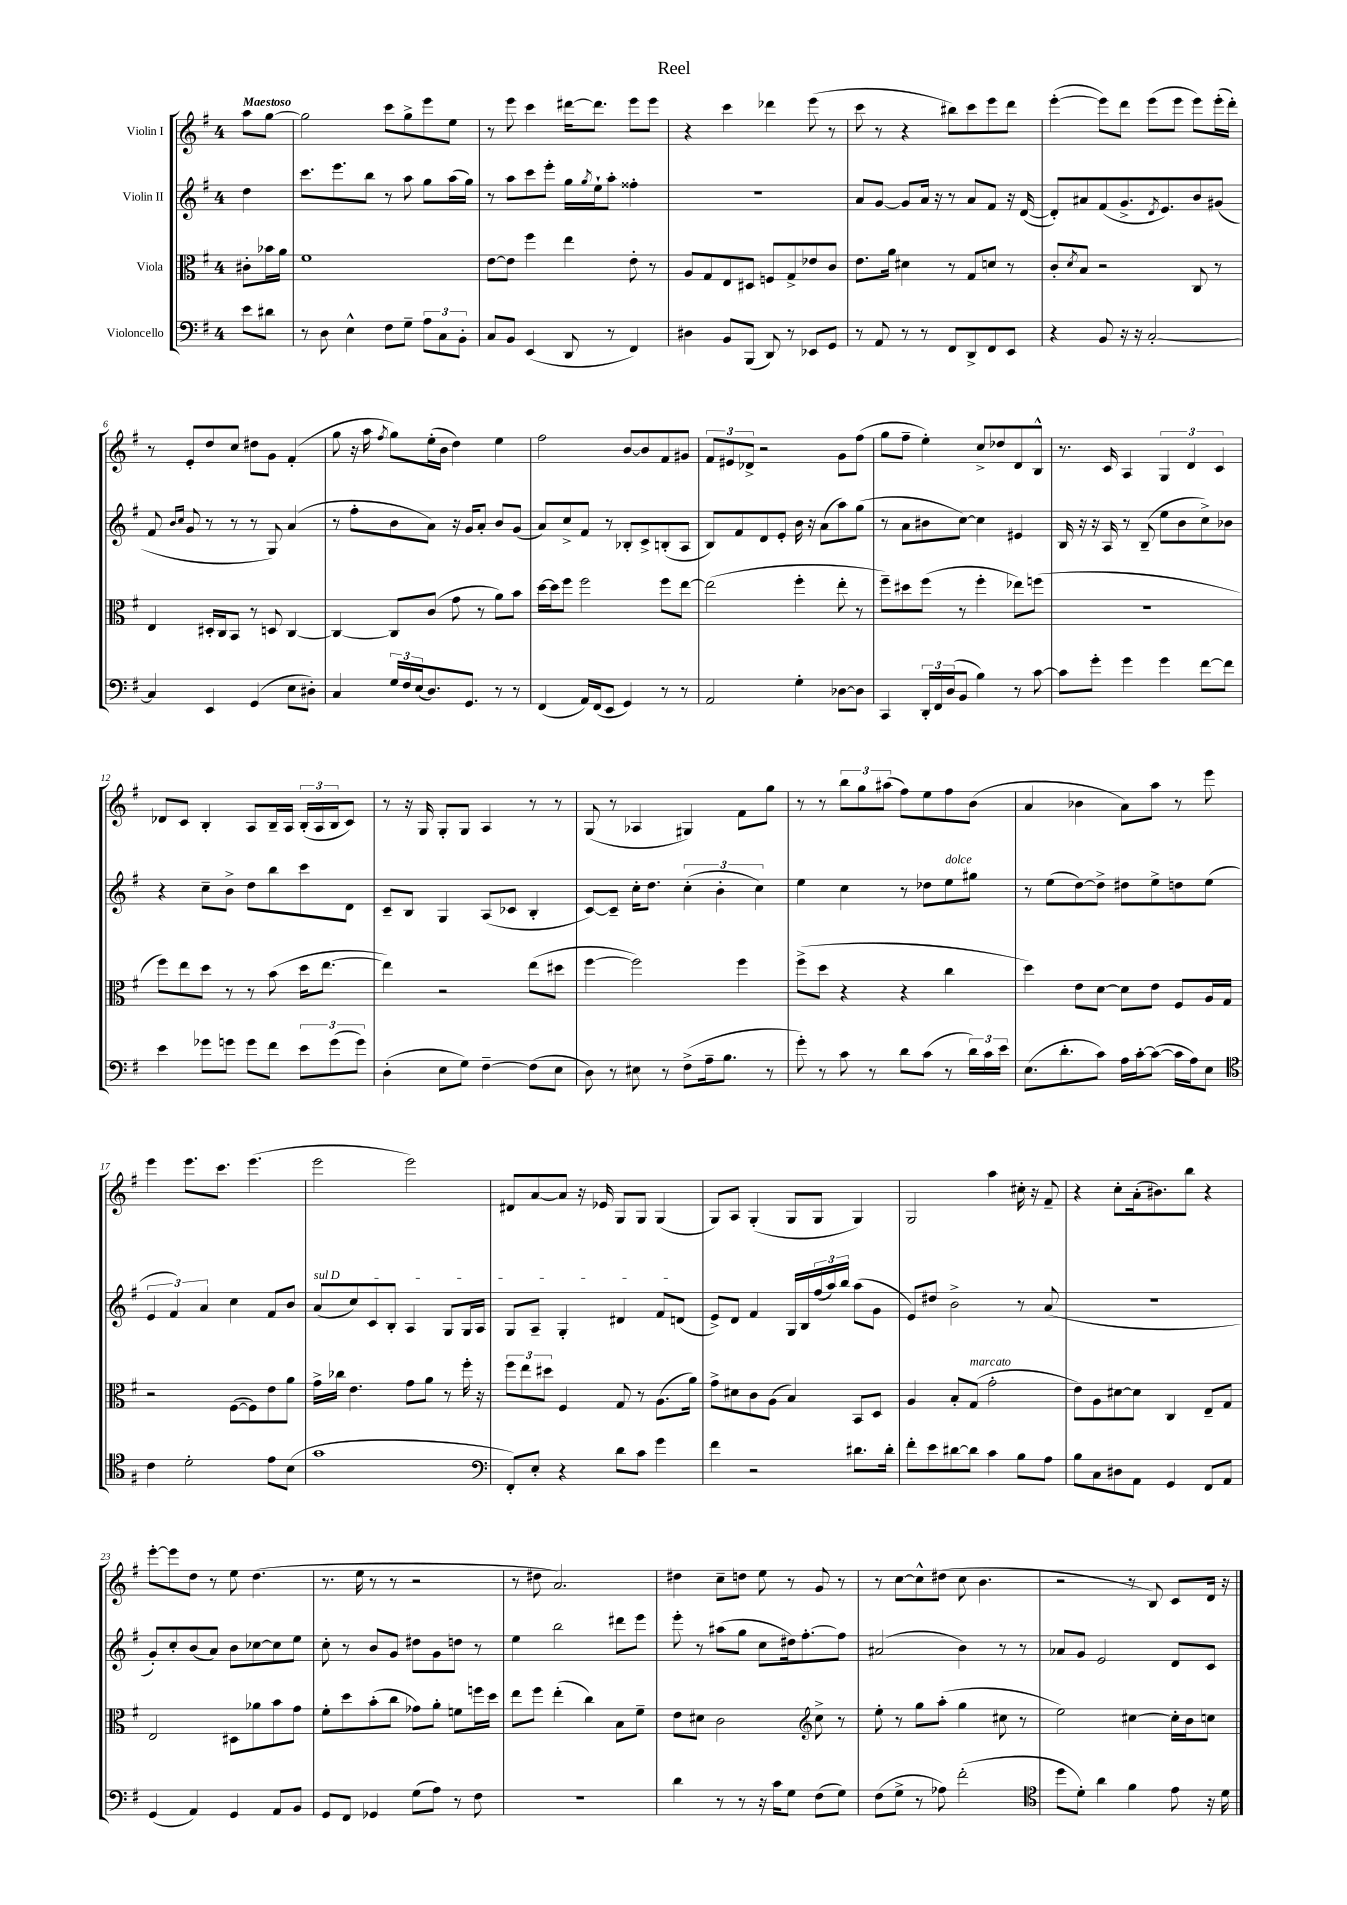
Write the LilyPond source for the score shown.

\header { title = "Reel" }
<<
\new StaffGroup <<
\new Staff = "s0" \with { instrumentName = "Violin I" } {
    \clef treble \key g \major \once \override Staff.TimeSignature.style = #'single-digit \time 4/4 \partial 4 \tempo "Maestoso"
    a''8 g''8~ |
    g''2 c'''8 g''8-> e'''8 e''8 |
    r8 e'''8 c'''4 dis'''16~ dis'''8. e'''8 e'''8 |
    r4 c'''4 des'''4 e'''8( r8 |
    c'''8 r8 r4 bis''8) c'''8 e'''8 d'''8 |
    e'''4~-.( e'''8) d'''8 e'''8( e'''8 e'''8) e'''16-.( d'''16-.) |
    r8 e'8-. d''8 c''8 dis''8 g'8 fis'4-.( |
    g''8 r16 a''16 \acciaccatura { fis''8 } g''8) e''16-.( b'16 d''4) e''4 |
    fis''2 b'8~ b'8 fis'8 gis'8 |
    \tuplet 3/2 { fis'8 eis'8 des'8-> } r2 g'8 fis''8( |
    g''8 fis''8-- e''4-.) c''8-> des''8 d'8 b8-^ |
    r8. c'16 a4 \tuplet 3/2 { g4 d'4 c'4 } |
    des'8 c'8 b4-. a8 b16-- a16 \tuplet 3/2 { b16-.( a16 b16 } c'8) |
    r8 r16 g16 g8-. g8 a4 r8 r8 |
    g8( r8 aes4 gis4) fis'8 g''8 |
    r8 r8 \tuplet 3/2 { b''8 g''8 ais''8( } fis''8) e''8 fis''8 b'8( |
    a'4 bes'4 a'8) a''8 r8 e'''8 |
    e'''4 e'''8. c'''8. e'''4.( |
    e'''2 e'''2) |
    dis'8 a'8~ a'8 r16 ees'16 g8 g8 g4( |
    g8) a8 g4-.( g8 g8 g4) |
    g2 a''4 cis''16-. r16 fis'8-- |
    r4 c''8-. a'16-.( bis'8.) b''8 r4 |
    e'''8~-. e'''8 d''8 r8 e''8 d''4.( |
    r8. e''16 r8 r8 r2 |
    r8 dis''8 a'2.) |
    dis''4 c''8-- d''8 e''8 r8 g'8 r8 |
    r8 c''8~ c''8-^ dis''8( c''8 b'4. |
    r2 r8 b8) c'8 d'16 r16 \bar "|." |
}
\new Staff = "s1" \with { instrumentName = "Violin II" } {
    \clef treble \key g \major \once \override Staff.TimeSignature.style = #'single-digit \time 4/4 \partial 4
    d''4 |
    c'''8. e'''8. b''8 r8 a''8 g''8 a''16( g''16) |
    r8 a''8 c'''8 e'''8-. g''16 \acciaccatura { g''8 } e''16-! a''8-. fisis''4-. |
    R1 |
    a'8 g'8~ g'8 a'16 r16 r8 a'8 fis'8 r16 d'16~( |
    d'8-.) ais'8 fis'8( g'8.-> \acciaccatura { d'8 } e'8.) b'8 gis'8( |
    fis'8 \grace { b'16 c''16 } g'8 r8 r8 r8 g8) a'4( |
    r8 fis''8-. b'8 a'8) r16 g'16 a'8-. b'8 g'8( |
    a'8) c''8-> fis'8 r8 bes8-. c'8-> b8-.( a8 |
    b8) fis'8 d'8 e'8-. b'16 r16 a'8( a''8) g''8( |
    r8 a'8 bis'8 c''8~) c''4 eis'4 |
    b16 r16 r16 a16 r8 b8--( e''8 b'8 c''8->) bes'8 |
    r4 c''8-- b'8-> d''8 b''8 c'''8 d'8 |
    c'8-- b8 g4 a8( ces'8 b4-. |
    c'8~) c'8-- c''16-. d''8. \tuplet 3/2 { c''4-.( b'4-. c''4) } |
    e''4 c''4 r8 des''8 e''8^\markup { \italic "dolce" } gis''8 |
    r8 e''8( d''8~) d''8-> dis''8 e''8-> d''8 e''8( |
    \tuplet 3/2 { e'4 fis'4) a'4 } c''4 fis'8 b'8 |
    \once \override TextSpanner.bound-details.left.text = \markup { \italic "sul D" } a'8\startTextSpan( c''8) c'8 b8-. a4 g8 g16 a16 |
    g8 a8-- g4-. dis'4 fis'8 d'8\stopTextSpan( |
    e'8->) d'8 fis'4 g16 b16 \tuplet 3/2 { fis''16( a''16) b''16 } a''8( g'8 |
    e'8) dis''8 b'2-> r8 a'8( |
    R1 |
    g'8-.) c''8-. b'8( a'8) b'8 ces''8~ ces''8 e''8 |
    c''8-. r8 b'8 g'8 dis''8 g'8 d''8 r8 |
    e''4 b''2 dis'''8 e'''8 |
    e'''8-. r8 ais''8( g''8 c''8 dis''16) fis''8.~-. fis''8 |
    ais'2( b'4) r8 r8 |
    aes'8 g'8 e'2 d'8 c'8 \bar "|." |
}
\new Staff = "s2" \with { instrumentName = "Viola" } {
    \clef alto \key g \major \once \override Staff.TimeSignature.style = #'single-digit \time 4/4 \partial 4
    cis'8-. bes'16 a'16 |
    fis'1 |
    e'8~ e'8 fis''4 e''4 e'8-. r8 |
    a8 g8 e8 dis8 f8 g8-> ees'8 c'8 |
    e'8. a'16 dis'4 r8 g8 d'8 r8 |
    c'8-. \acciaccatura { d'8 } b8 r2 c8 r8 |
    e4 dis16-. c16 b,8 r8 d8 c4~ |
    c4~ c8 c'8( g'8 r8 a'8) b'8 |
    d''16~ d''16 fis''8 fis''2 fis''8 e''8~ |
    e''2( fis''4-. e''8-. r8 |
    fis''8--) dis''8 fis''8( r8 fis''4-. ees''8) f''8( |
    R1 |
    fis''8) e''8 d''8 r8 r8 b'8( d''16 e''8.~ |
    e''4) r2 e''8( dis''8 |
    fis''4~ fis''2) fis''4 |
    fis''8->( d''8 r4 r4 c''4 |
    d''4) e'8 d'8~ d'8 e'8 fis8 a16 g16 |
    r2 fis8~( fis8) e'8 a'8 |
    g'16-> ces''16 e'4. g'8 a'8 r8 fis''16-. r16 |
    \tuplet 3/2 { fis''8 e''8 dis''8 } fis4 g8 r8 a8.( a'16) |
    g'8-> dis'8 c'8 a8( b4) b,8 d8 |
    a4 b8-. g8^\markup { \italic "marcato" }( g'2-. |
    e'8) a8 dis'8~ dis'8 c4 e8-- g8 |
    e2 dis8 aes'8 b'8 g'8 |
    fis'8-. d''8 b'8-.( c''8 ges'8) a'8-. f'8 f''16 d''16 |
    e''8 fis''8 e''4-.( c''4) b8 fis'8-- |
    e'8 dis'8 c'2 \clef treble c''8-> r8 |
    e''8-. r8 g''8 a''8-.( g''4 cis''8 r8 |
    e''2) cis''4~ cis''16-. b'16 c''8 \bar "|." |
}
\new Staff = "s3" \with { instrumentName = "Violoncello" } {
    \clef bass \key g \major \once \override Staff.TimeSignature.style = #'single-digit \time 4/4 \partial 4
    e'8 dis'8 |
    r8 d8 e4-^ fis8 g8-- \tuplet 3/2 { a8 c8 b,8-. } |
    c8 b,8 e,4( d,8 r8 fis,4) |
    dis4 b,8 b,,8( d,8) r8 ees,8 g,8 |
    r8 a,8 r8 r8 fis,8 d,8-> fis,8 e,8 |
    r4 b,8 r16 r16 c2~-. |
    c4 e,4 g,4( e8 dis8-.) |
    c4 \tuplet 3/2 { g16 fis16 e16( } d8.) g,8. r8 r8 |
    fis,4( a,16) fis,16( e,8 g,4) r8 r8 |
    a,2 g4-. des8~ des8 |
    c,4 \tuplet 3/2 { d,16-. fis,16 d16( } b,8 b4) r8 c'8~ |
    c'8 g'8-. g'4 g'4 fis'8~ fis'8 |
    e'4 ges'8 g'8 g'8 fis'8 \tuplet 3/2 { e'8 g'8( g'8) } |
    d4-.( e8 g8) fis4~-- fis8( e8 |
    d8) r8 eis8 r8 fis8->( a16-- b8. r8 |
    g'8-.) r8 c'8 r8 d'8 c'8( r8 \tuplet 3/2 { d'16) c'16 e'16 } |
    e8.( d'8.-. c'8) a16 c'16~-. c'8~( c'16 a16) e8 |
    \clef tenor c'4 d'2-. e'8 b8( |
    g'1 |
    \clef bass fis,8-.) e8-. r4 d'8 c'8 g'4 |
    fis'4 r2 dis'8. dis'16-. |
    fis'8-. e'8 dis'8~ dis'8 c'4 b8 a8 |
    b8 c8 dis8 a,8 g,4 fis,8 a,8 |
    g,4( a,4) g,4 a,8 b,8 |
    g,8 fis,8 ges,4 g8( a8) r8 fis8 |
    R1 |
    d'4 r8 r8 r16 c'16 g8 fis8( g8) |
    fis8( g8-> r8 aes8) fis'2-.( |
    \clef tenor d''8 d'8-.) a'4 fis'4 e'8 r16 d'16 \bar "|." |
}
>>
>>
